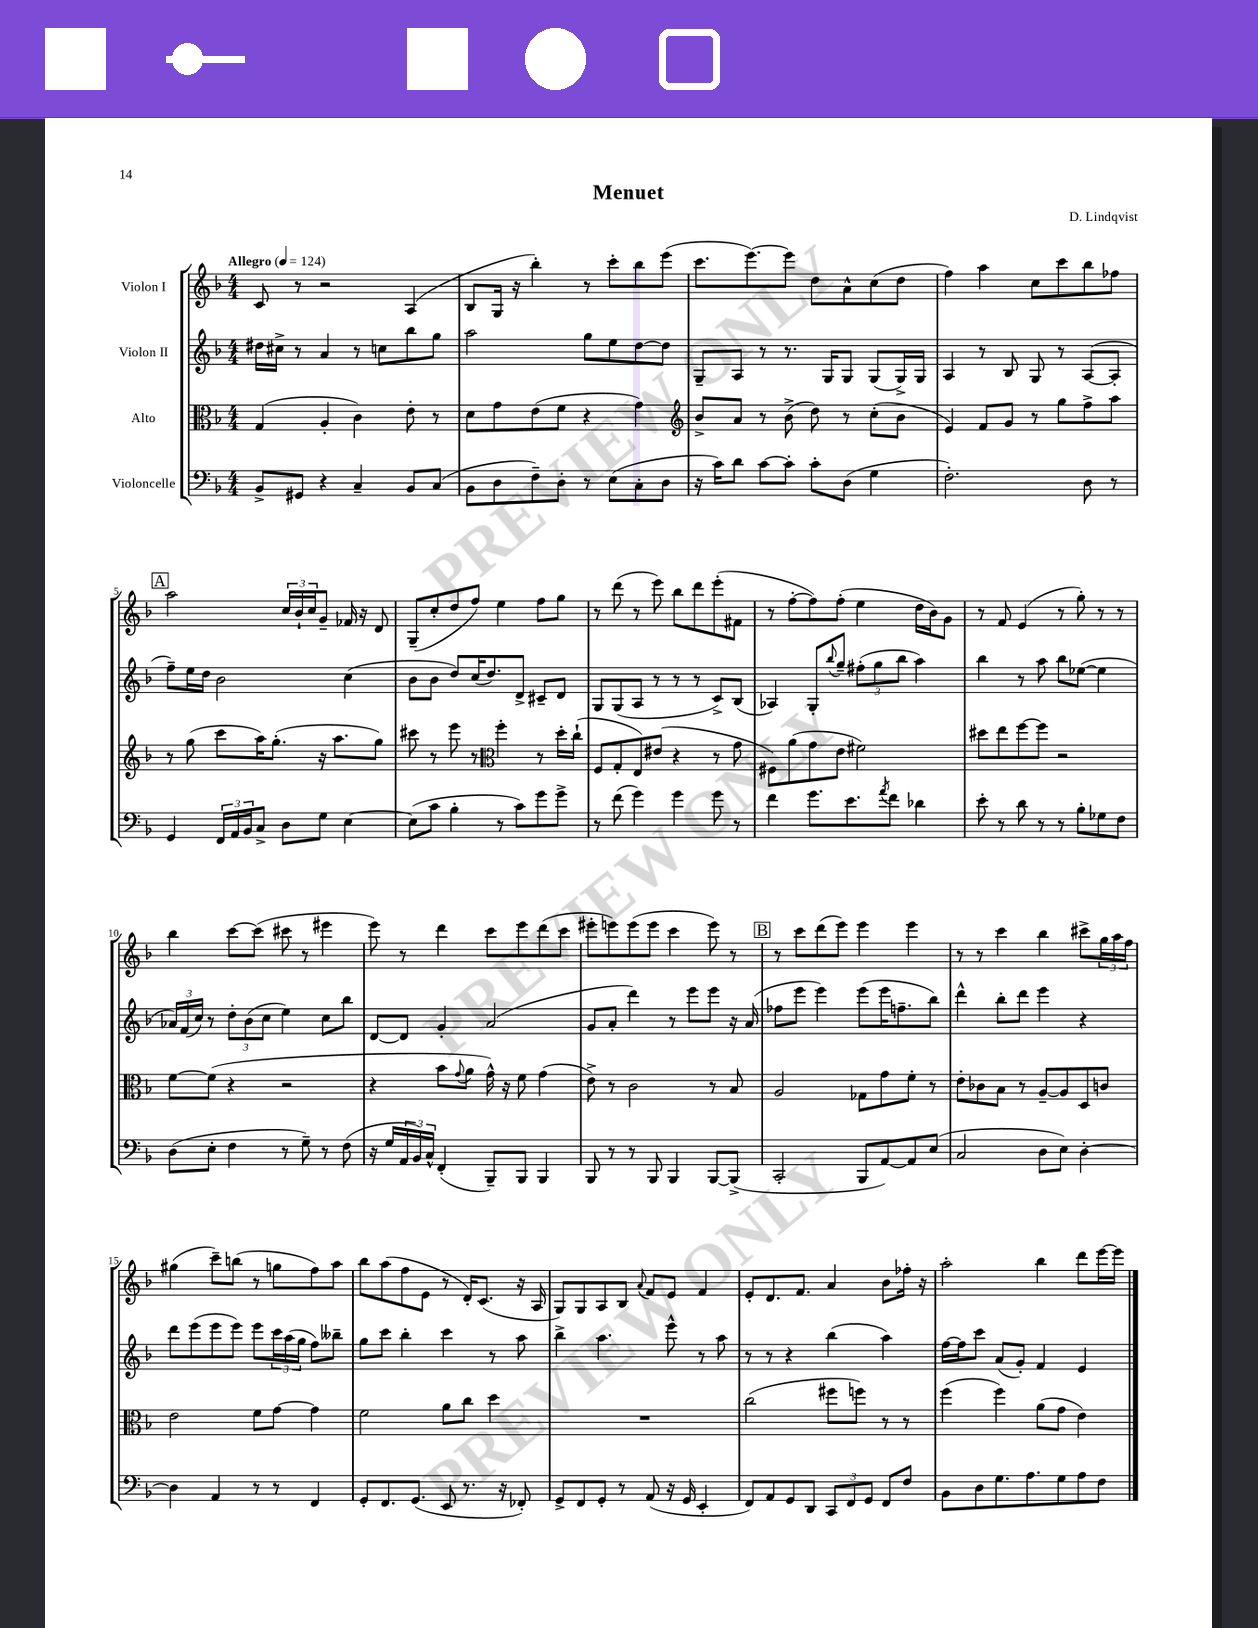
\header { title = "Menuet" composer = "D. Lindqvist" }
<<
\new StaffGroup <<
\new Staff = "s0" \with { instrumentName = "Violon I" } {
    \clef treble \key f \major \numericTimeSignature \time 4/4 \tempo "Allegro" 4 = 124
    c'8 r8 r2 a4( |
    bes8 g16 r16 bes''4-.) r8 c'''8-. bes''8 e'''8( |
    c'''8. e'''8.~) e'''8 d''8 a'8-^ c''8( d''8 |
    f''4) a''4 c''8 c'''8 bes''8 fes''8 |
    \mark \markup { \box "A" } a''2 \tuplet 3/2 { c''16 bes'16-! c''16 } g'8-- fes'16 r16 d'8 |
    g8--( c''8-. d''8 f''8) e''4 f''8 g''8 |
    r8 d'''8( r8 e'''8) bes''8 d'''8 e'''8-.( fis'8 |
    r8 f''8~-. f''8) f''8-.( e''4 d''16 bes'16) g'8 |
    r8 f'8 e'4( r8 g''8-.) r8 r8 |
    bes''4 c'''8~ c'''8( cis'''8 r8 eis'''4 |
    e'''8) r8 d'''4 c'''8 e'''8 d'''8( c'''8 |
    eis'''8-. e'''8) e'''8( e'''8 c'''4 e'''8) r8 |
    \mark \markup { \box "B" } r8 c'''8 d'''8( e'''8) e'''4 e'''4 |
    r8 r8 c'''4 bes''4 cis'''8-> \tuplet 3/2 { g''16 a''16 f''16 } |
    gis''4( c'''8--) b''8( r8 g''8 f''8) a''8 |
    bes''8 a''8( f''8 e'8 r8 d'16-.) c'8.( r16 a16 |
    g8) g8 a8 bes8 \appoggiatura { a'8 } f'8 e'8 f'4 |
    e'8-. d'8. f'8. a'4 bes'8 fes''16-. r16 |
    a''2-. bes''4 d'''8 e'''16~ e'''16 \bar "|." |
}
\new Staff = "s1" \with { instrumentName = "Violon II" } {
    \clef treble \key f \major \numericTimeSignature \time 4/4
    dis''16 cis''16-> r8 a'4 r8 c''8 bes''8 g''8 |
    a''2 g''8 e''8 d''8~ d''8 |
    g8-- a8 r8 r8. g16 g8 g8( g16->) g16 |
    a4 r8 bes8 g8 r8 a8~( a8-. |
    \mark \markup { \box "A" } f''8--) e''16 d''16 bes'2 c''4( |
    bes'8 bes'8 d''8) c''16( d''8.) d'8-> cis'8-- d'8 |
    g8 g8( a8 r8 r8 r8 c'8->) bes8( |
    aes4) g8-. \appoggiatura { bes''8 } g''8-- \tuplet 3/2 { fis''8-.( g''8 bes''8 } a''4) |
    bes''4 r8 a''8 bes''8 ees''8~( ees''4 |
    \tuplet 3/2 { aes'16) f'16( c''16) } r8 \tuplet 3/2 { d''8-. bes'8( c''8 } e''4) c''8 bes''8 |
    d'8~ d'8 g'4-. a'2( |
    g'8 a'8-. d'''4) r8 e'''8 e'''8 r16 a'16( |
    \mark \markup { \box "B" } fes''8 e'''8 e'''4) e'''8( e'''16 f''8.-- bes''8) |
    d'''4-^ bes''8-. d'''8 e'''4 r4 |
    d'''8 e'''8( e'''8 e'''8) e'''8 \tuplet 3/2 { c'''16 a''16( g''16 } f''8) beses''8-- |
    g''8 c'''8 bes''4-. c'''4 r8 a''8 |
    bes''4-> a''4. e'''8-^ r8 a''8 |
    r8 r8 r4 bes''4( a''4) |
    f''16~ f''16 c'''8 a'8( g'8-.) f'4 e'4 \bar "|." |
}
\new Staff = "s2" \with { instrumentName = "Alto" } {
    \clef alto \key f \major \numericTimeSignature \time 4/4
    g4( a4-. c'4) e'8-. r8 |
    d'8 g'8 e'8( f'8 r4 g'4) |
    \clef treble bes'8-> a'8 r8 bes'8->( d''8) r8 c''8-.( bes'8 |
    e'4) f'8 g'8 r8 g''8 f''8-> a''8 |
    \mark \markup { \box "A" } r8 g''8( c'''8 a''16) g''8.-.( r16 a''8. g''8) |
    cis'''8 r8 e'''8 r8 \clef alto f''4-. r8 d''16-. c''16-!( |
    f8 g8-. e8) eis'8( r4 r8 g'8 |
    fis8) a'8( g'8 e'8 fis'2) |
    dis''8 e''8 f''8~ f''8 r2 |
    f'8~ f'8( r4 r2 |
    r4 bes'8 \appoggiatura { g'8 } a'8 g'16-^) r16 f'8 g'4( |
    e'8->) r8 c'2 r8 bes8 |
    \mark \markup { \box "B" } a2 ges8 g'8 f'8-. r8 |
    e'8-. ces'8 bes8 r8 a8~-- a8 d8 c'8 |
    e'2 f'8 g'8~ g'4 |
    f'2 a'8 c''8 d''4 |
    R1 |
    c''2( fis''8 f''8) r8 r8 |
    f''4( f''4) a'8( g'8 e'4) \bar "|." |
}
\new Staff = "s3" \with { instrumentName = "Violoncelle" } {
    \clef bass \key f \major \numericTimeSignature \time 4/4
    bes,8-> gis,8 r4 c4-- bes,8 c8( |
    bes,8 d8 f8--) d8-. r8 e8( c8-. d8 |
    r16 c'16) d'8 c'8~ c'8-. c'8-. d8( g4 |
    f2.-.) d8 r8 |
    \mark \markup { \box "A" } g,4 \tuplet 3/2 { f,16 a,16 bes,16 } c8-> d8 g8 e4~ |
    e8( c'8 bes4-. r8 c'8) g'8 g'8-> |
    r8 f'8( g'4) g'4 g'8 r8 |
    f'4 g'8. e'8. \acciaccatura { a'8 } f'8 des'4 |
    e'8-. r8 d'8 r8 r8 bes8-. ges8 f8 |
    d8( e8-. f4 r8 g8--) r8 f8( |
    r16 g16 \tuplet 3/2 { a,16 bes,16) c16-^ } f,4-.( bes,,8--) bes,,8 bes,,4 |
    bes,,8 r8 r8 bes,,8 bes,,4 bes,,8~ bes,,8->( |
    \mark \markup { \box "B" } c,2-. bes,,8 a,8~) a,8 e8( |
    c2 d8 e8) d4~-. |
    d4 a,4 r8 r8 f,4 |
    g,8-. f,8. g,8.( e,8 r8. r16 fes,8-.) |
    g,8-> f,8 g,8-. r8 a,8( r16 g,16 e,4-. |
    f,8) a,8 g,8 d,8 \tuplet 3/2 { c,8 f,8 g,8 } f,8 f8 |
    bes,8 d8 g8. a8. g8 a8 f8 \bar "|." |
}
>>
>>
